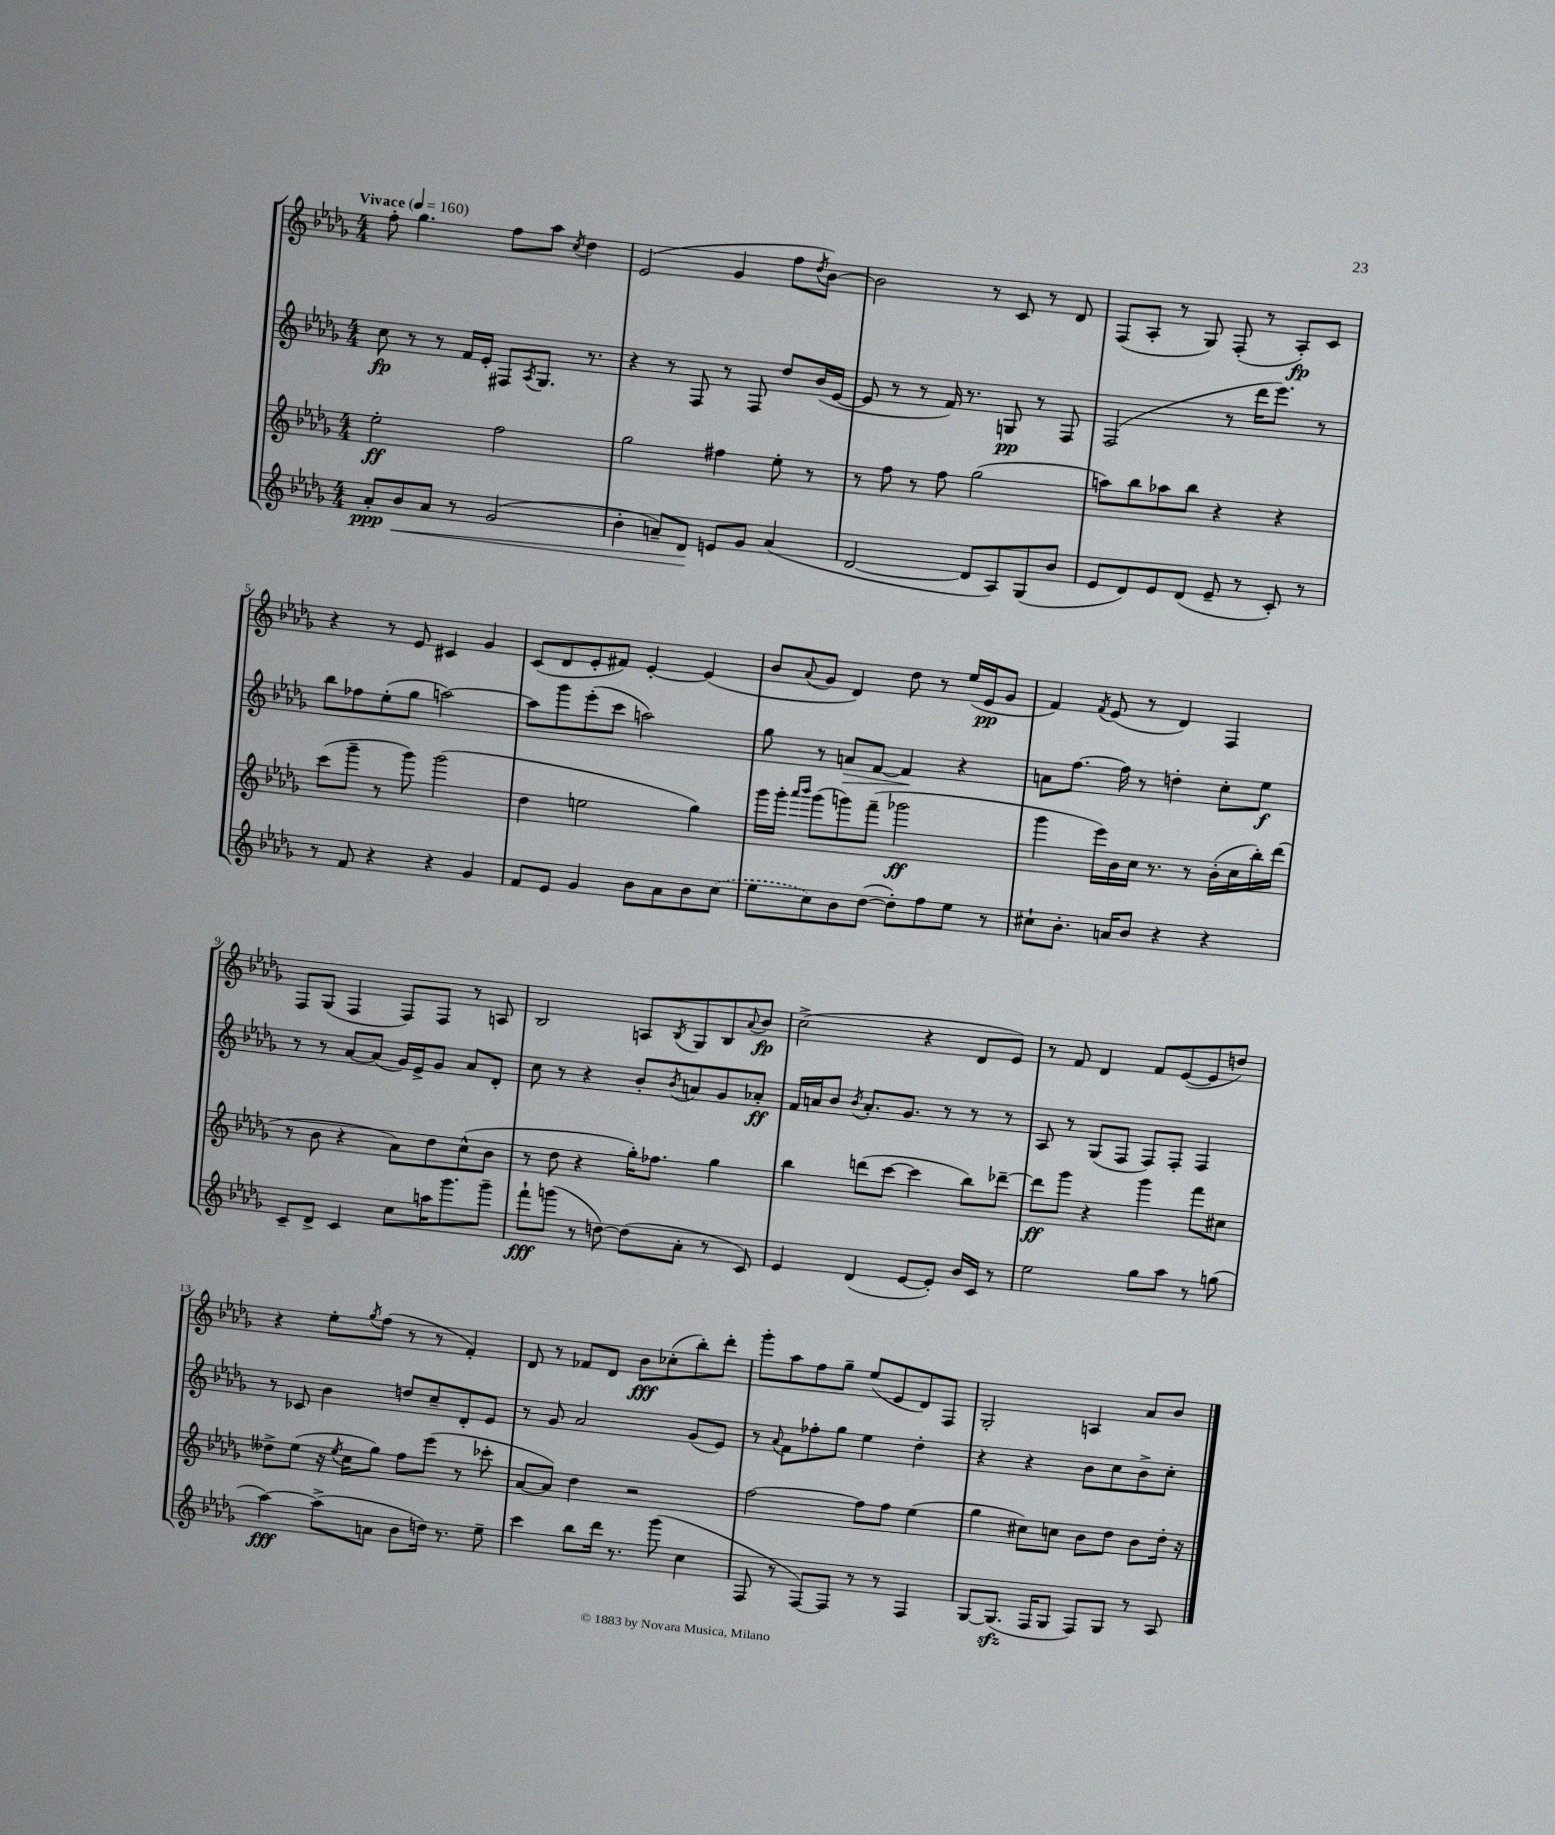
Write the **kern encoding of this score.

**kern	**kern	**kern	**kern
*staff4	*staff3	*staff2	*staff1
*clefG2	*clefG2	*clefG2	*clefG2
*k[b-e-a-d-g-]	*k[b-e-a-d-g-]	*k[b-e-a-d-g-]	*k[b-e-a-d-g-]
*M4/4	*M4/4	*M4/4	*M4/4
*MM160	*MM160	*MM160	*MM160
8a-'/L	2ee-'\	8cc\	8ff'\
8b-/	.	8r	4.gg-\
8a-/J	.	8r	.
8r	.	16f/LL	.
.	.	16e-'/JJ	.
(2g-/	2ff\	8F#/L	8ff\L
.	.	8qA-/	.
.	.	8.G-/J	8aa-\J
.	.	.	8qcc/
.	.	.	4dd-\
.	.	8.r	.
=	=	=	=
4b-'\	2gg-\	4r	(2e-/
8a~/L)	.	8r	.
8d-/J	.	8F/	.
8e/L	4ff#\	8r	4g-/
8g-/J	.	8F/	.
(4a/	8ee-'\	8dd-/L	8ff\L
.	.	.	8qdd-/
.	8r	(16b-/L	[8b-\J)
.	.	[16e-/JJ	.
=	=	=	=
[2d-/	8r	8e-/]	2b-\]
.	8ff\	8r	.
.	8r	8r	.
.	8ff\	16f/)	.
.	.	8.r	.
8d-/]L	(2gg-\	.	8r
8A-/)	.	8G/	8c/
(8G-/	.	8r	8r
8b-/J	.	8F/	8d-/
=	=	=	=
8e-/L	8aa\L)	(2F/	(8F/L
8d-/)	8bb-\	.	8A-'/J
8e-/	8aa-\	.	8r
(8d-/J	8bb-\J	.	8G-/)
8e-~/	4r	8r	(8F'/
8r	.	16ddd-\LK	8r
.	.	8.eee-\J)	.
8c'/)	4r	.	8A-'/L)
8r	.	8r	8c/J
=	=	=	=
8r	(8ccc\L	8bb-\L	4r
8f/	8ggg-~\J	8ff-\	.
4r	8r	(8ee-'\	8r
.	8ggg-\)	8gg-\J	8e-/
4r	(2ggg-\	[2aa\)	4c#/
4g-/	.	.	4g-/
=	=	=	=
8f/L	4dd-\	8aa\]L	(8c/L
8e-/J	.	8ggg-\	8d-/
4g-/	2ee\	(8eee-'\	8e-'/
.	.	8ccc\J	8f#/J)
8b-\L	.	2aa\)	[4e-'/
8a-\	.	.	.
8b-\	4gg-\)	.	(4e-/]
(8cc\J	.	.	.
=	=	=	=
8ee-\L	16ggg-\LL	8gg-\	8b-/L
.	16ggg-'\JJ	.	.
.	16qqaaa-/LL	.	.
.	16qqbbb-/JJ	.	8qqa-/
8cc\)	(8ggg-\L	8r	8g-/J
8b-\	8ggg\)	8a/L	4d-/)
([8dd-\J	(8fff~\J	[8f/J	.
8dd-'\]L)	2ggg-\	4f/]	8dd-\
8ff\	.	.	8r
8ee-\J	.	4r	(16ee-/LL
.	.	.	16e-/J
8r	.	.	8g-/J
=	=	=	=
8cc#`\L	4ggg-\	8a\L	4f/)
8.b-'\J	.	[8.ff\J	.
.	.	.	8qf/
.	16eee-\LL)	.	(8e-/
16a/LK	16b-\	16ff\]	.
8b-/J	16cc\JJ	8r	8r
.	8.r	.	.
4r	.	4dd'\	4d-/)
.	8r	.	.
4r	(16b-'\LL	8cc'\L	4F/
.	16cc\	.	.
.	16bb-'\)	8ee-\J	.
.	(16ddd-\JJ	.	.
=	=	=	=
8c~/L	8r	8r	8F/L
8d-^/J	8b-\	8r	(8G-/J
4c/	4r	[8a-/L	4F/
.	.	(8a-/]J	.
8cc\L	8a-\L)	16g-/LL)	8F/L)
.	.	16e-^/J	.
16aa\K	8dd-\	8g-/J	8F/J
8.ggg-\	.	.	.
.	(8cc^^\	8a-/L	8r
8ggg-~\J	8b-\J	8d-'/J	8A/
=	=	=	=
8fff`\L	8r	8cc\	2B-/
(8ggg\J	8dd-\	8r	.
8r	4r	4r	.
[8dd\)	.	.	.
(8dd\]L	16gg-'\LK)	8b-'/L	8A/L
.	8.ff-\J	.	.
.	.	8qb-/	8qB-/
8a-'\J	.	8a/	8G-/
8r	4gg-\	8g-/	8B-/
.	.	.	8qqa-/
8c/)	.	8a-'/J	8b-/J
=	=	=	=
4e-/	4bb-\	16f/LL	(2cc^\
.	.	16a/J	.
.	.	8b-/J	.
.	.	8qb-/	.
(4d-/	(8ddd\L	8.a'/L	.
.	[8ccc\J	.	.
.	.	8.g-/J	.
[8e-/L	4ccc\]	.	4r
8e-'/]J)	.	8r	.
16b-/LL	8bb-\L)	8r	8d-/L
16c/JJ	.	.	.
8r	[8ddd-~\J	8r	8e-/J)
=	=	=	=
2ee-\	8ddd-\]L	8A-/	8r
.	8ggg-\J	8r	8f/
.	4r	(8G-/L	4d-/
.	.	8F/J	.
8gg-\L	4ggg-\	8F/L)	8f/L
8aa-\J	.	8F'/J	([8e-/
8r	8fff\L	4F/	8e-/]
(8gg\	8cc#\J	.	8dd/J)
=	=	=	=
[4aa-\)	8dd--^\L	8r	4r
.	(8ee-\J	8c-/	.
(8aa-^\]L	16r	4b-\	8ee-'\L
.	8qee-/	.	.
.	16cc\LK	.	.
.	.	.	8qgg-/
8a\J	8gg-\J)	.	(8ff\J
8b-\L	8ff\L	8dd/L	8r
16dd\Jk)	(8eee-\J	8cc~/	8r
8.r	.	.	.
.	8r	8d-'/	4f'/)
8ee-~\	8ccc-'\	8e-/J	.
=	=	=	=
4ccc\	[8a-/L	8r	8d-/
.	8a-/]J)	8g-/	8r
8bb-\L	4dd-\	2a-/	8f-/L
16ddd-\Jk	.	.	8d-/J
8.r	.	.	.
.	2r	.	8b-\L
(8ggg-\	.	.	(8cc-'\
4cc\	.	(8g-/L	8bb-'\)
.	.	8e-/J)	8ddd-'\J
=	=	=	=
8F/	[2ff\	8r	8ggg-'\L
.	.	8qqa-/	.
8r	.	8f\L	8aa-\
[8F/L)	.	8ff-'\	8ff\
8F/]J	.	8gg-\J	8gg-~\J
8r	8ff\]L	4ee-\	(8ee-/L
8r	8ff\J	.	8e-/
4F/	(4ee-\	4dd-'\	8d-/)
.	.	.	8F/J
=	=	=	=
[8G-/L	4gg-\	4r	2G-'/
(8.G-/]J	.	.	.
.	8cc#\L)	4r	.
16F/LK	.	.	.
8G-/J	8cc\J	.	.
8F/L)	8b-\L	8b-\L	4A/
8G-/J	8dd-\J	8cc\	.
8r	8b-\L	8b-^\	8a-/L
8A-/	16dd-'\Jk	8cc'\J	8b-/J
.	16r	.	.
==	==	==	==
*-	*-	*-	*-
